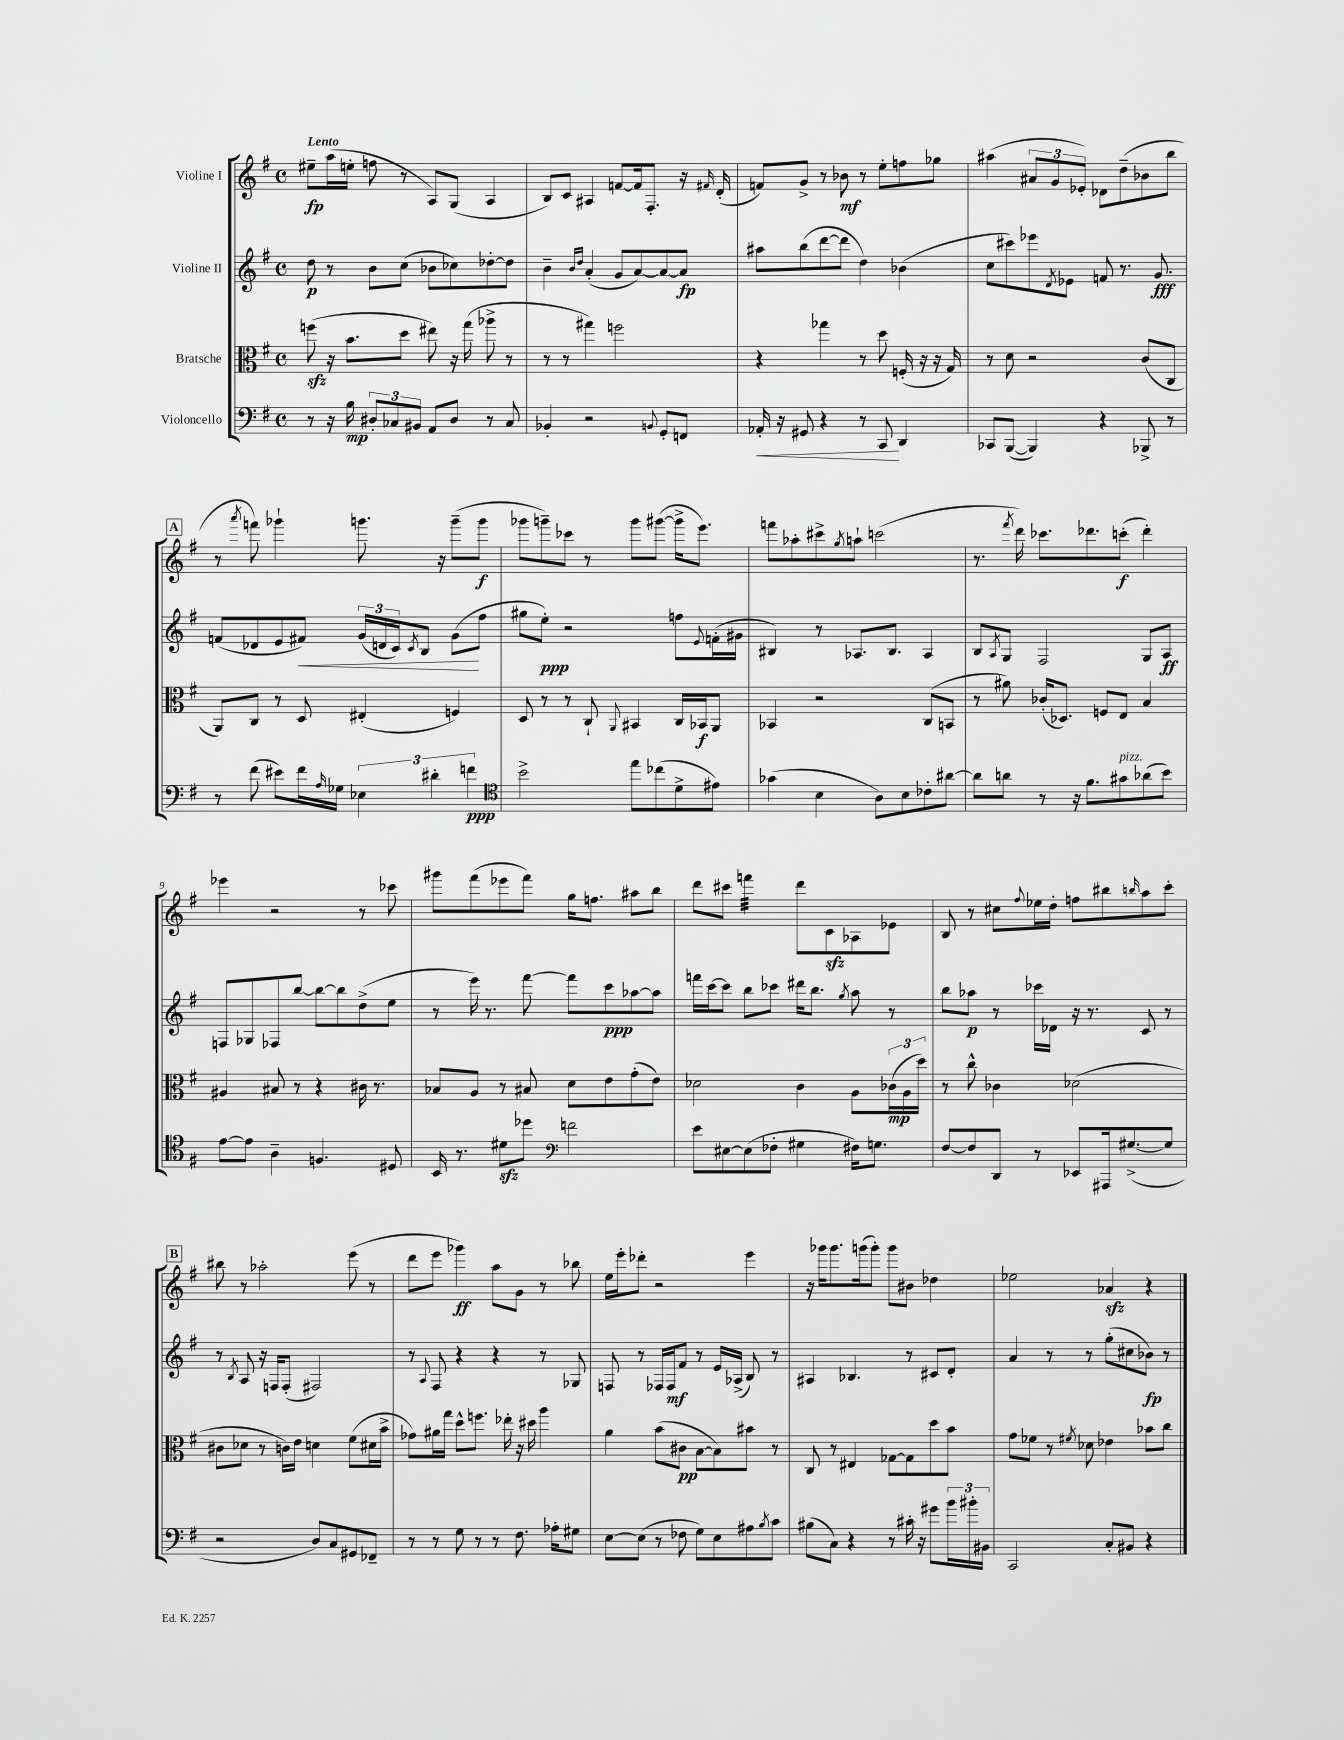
<<
\new StaffGroup <<
\new Staff = "s0" \with { instrumentName = "Violine I" } {
    \clef treble \key g \major \defaultTimeSignature \time 4/4 \tempo "Lento"
    eis''8--\fp a''16( e''16-. f''8 r8 a8) g8( a4 |
    b8) c'8 ais4 f'8~ f'16 fis8.-. r16 \grace { fis'16 } d'16-.( |
    f'8) g'8-> r8 bes'8\mf r8 e''8-. f''8 ges''8 |
    ais''4( \tuplet 3/2 { ais'8 g'8 ees'8-.) } des'8 d''8--( bes'8 b''8 |
    \mark \markup { \box "A" } r8 \acciaccatura { a'''8 } f'''8) ges'''4-! g'''8. r16 g'''8--( g'''8\f |
    ges'''8 g'''8--) ces'''8 r8 g'''8 gis'''8~( gis'''16-> e'''8.) |
    f'''8 aes''8-. cis'''8-> \acciaccatura { g''8 } a''8-! c'''2( |
    r8. \acciaccatura { fis'''8 } d'''16) ces'''8. des'''8. c'''8-.\f( des'''4-.) |
    ees'''4 r2 r8 ces'''8 |
    gis'''8 fis'''8( ees'''8 fis'''8) g''16 f''8. ais''8 b''8 |
    d'''8 cis'''8 f'''4:32 d'''8 c'8\sfz aes8 ees'8 |
    b8 r8 cis''8 \appoggiatura { fis''8 } ees''16 d''16-. f''8 bis''8 \grace { b''16 } a''8 c'''8-. |
    \mark \markup { \box "B" } bis''8 r8 aes''2-. e'''8( r8 |
    d'''8 e'''8 ges'''4\ff) a''8 g'8 r8 bes''8 |
    e''16 e'''16-. des'''8-. r2 e'''4 |
    r16 ges'''16 ges'''8. g'''16( g'''8-.) g'''8 bis'8 des''4 |
    ees''2 aes'4\sfz r4 \bar "|." |
}
\new Staff = "s1" \with { instrumentName = "Violine II" } {
    \clef treble \key g \major \defaultTimeSignature \time 4/4
    d''8\p r8 b'8 c''8( bes'8 ces''8) des''8~-. des''8 |
    b'4-- \grace { b'16 d''16 } a'4-.( g'8 a'8~) a'8~ a'8\fp |
    ais''8 b''8( d'''8~ d'''8 d''4) bes'4( |
    c''8 cis'''8) ees'''8 \acciaccatura { d'8 } ees'8 f'8 r8. g'8.\fff |
    \mark \markup { \box "A" } f'8( des'8 e'8 fis'8\<) \tuplet 3/2 { g'16( d'16 c'16) } \acciaccatura { c'8 } b8 g'8\!( fis''8 |
    gis''8 e''8-.\ppp) r2 f''8 \appoggiatura { e'8 } f'16-.( gis'16 |
    bis4) r8 aes8. bis8. aes4 |
    b8 \acciaccatura { a8 } g8 fis2 g8 a8\ff |
    f8 ges8 fes8 b''8~ b''8~ b''8 d''8->( e''8 |
    r8 e'''16) r8. fis'''8~ fis'''8 c'''8\ppp aes''8~ aes''8 |
    f'''16 c'''16~ c'''8 b''8 ces'''8 dis'''16 b''8. \acciaccatura { g''8 } a''8 r8 |
    b''8 aes''8\p r8 ces'''16 des'16 r16 r8. c'8 r8 |
    \mark \markup { \box "B" } r8 \acciaccatura { b8 } a8 r16 f16 f8-.( fis2) |
    r8 \appoggiatura { a8 } fis8 r4 r4 r8 ges8 |
    f8 r8 fes16 fes16\mf fis'8 r8 e'16 aes16->( b8) r8 |
    ais4 bes4. r8 cis'8 d'8-. |
    a'4 r8 r8 g''8-.( cis''8 bes'8\fp) r8 \bar "|." |
}
\new Staff = "s2" \with { instrumentName = "Bratsche" } {
    \clef alto \key g \major \defaultTimeSignature \time 4/4
    f''8\sfz( r16 b'8. d''8 eis''8) r16 g''16( aes''8-> r8 |
    r8 r8 gis''4) f''2 |
    r4 ges''4 r8 d''8 f16-.( r16 r16 g16) |
    r8 d'8 r2 c'8( c8 |
    \mark \markup { \box "A" } a,8) c8 r8 d8 eis4-.( f4) |
    d8 r8 r8 c8-! \appoggiatura { a,8 } bis,4 c16 bes,16\f a,8 |
    bes,4 r2 c8( b,8 |
    r8 ais'8) ces'16-.( des8.) f8 e8 b4 |
    ais4 bis8 r8 r4 cis'16 r8. |
    bes8 a8 r8 bis8 d'8 e'8 g'8-.( e'8) |
    des'2 c'4 a8 \tuplet 3/2 { ces'16\mp( a16 d''16) } |
    r8 c''8-^ ces'4 des'2( |
    \mark \markup { \box "B" } cis'8 des'8 r8 c'16) e'16 d'4 fis'8( dis'16 b'16-> |
    ges'8) ais'16 g''16 d''8-^ f''8. ees''16-. r16 dis''16 a''4 |
    a'4 b'8( cis'8\pp b8~ b8) bis'8 r8 |
    c8 r8 eis4 ges8~ ges8 d''8 b'8 |
    g'8 fes'8 r8 \acciaccatura { fis'8 } des'8 ees'4 bes'8 c''8 \bar "|." |
}
\new Staff = "s3" \with { instrumentName = "Violoncello" } {
    \clef bass \key g \major \defaultTimeSignature \time 4/4
    r8 r16 b16\mp \tuplet 3/2 { dis8-. ces8 bis,8 } a,8 dis8 r8 ces8 |
    bes,4-. r2 \appoggiatura { b,8 } g,8-. f,8 |
    aes,16-.\< r16 gis,8 r4 r8 c,8\! d,4 |
    ces,8 b,,8~( b,,4) r4 bes,,8-> r8 |
    \mark \markup { \box "A" } r8 fis'8( eis'8) fis'16 \grace { a16 } ges16 \tuplet 3/2 { ees4 dis'4-. f'4\ppp } |
    \clef tenor b'2-> e''8 ces''8( d'8-> eis'8) |
    ges'4( b4 a8) b8 ces'8-. ais'8~ |
    ais'8 a'8 r8 r16 fis'8. gis'8^\markup { \italic "pizz." } aes'8( b'8) |
    e'8~ e'8 a4-- f4. dis8 |
    b,16 r8. dis'8\sfz des''8 \clef bass f'2 |
    e'8 eis8~ eis8( fes8-. gis4 fis16) g8. |
    fis8~ fis8 d,8 r8 ees,8 ais,,16 gis8.~->( gis8 |
    \mark \markup { \box "B" } r2 d8) c8 gis,8 fes,8-- |
    r8 r8 g8 r8 r8 fis8. aes16-. gis8 |
    e8~ e8( r8 fes8 g8) e8 ais8 \acciaccatura { b8 } c'8 |
    bis8( c8) r4 r8 cis'16-. r16 gis'8 \tuplet 3/2 { b'16 bis'16-. bis,16 } |
    c,2 c8-. bis,8 r4 \bar "|." |
}
>>
>>
